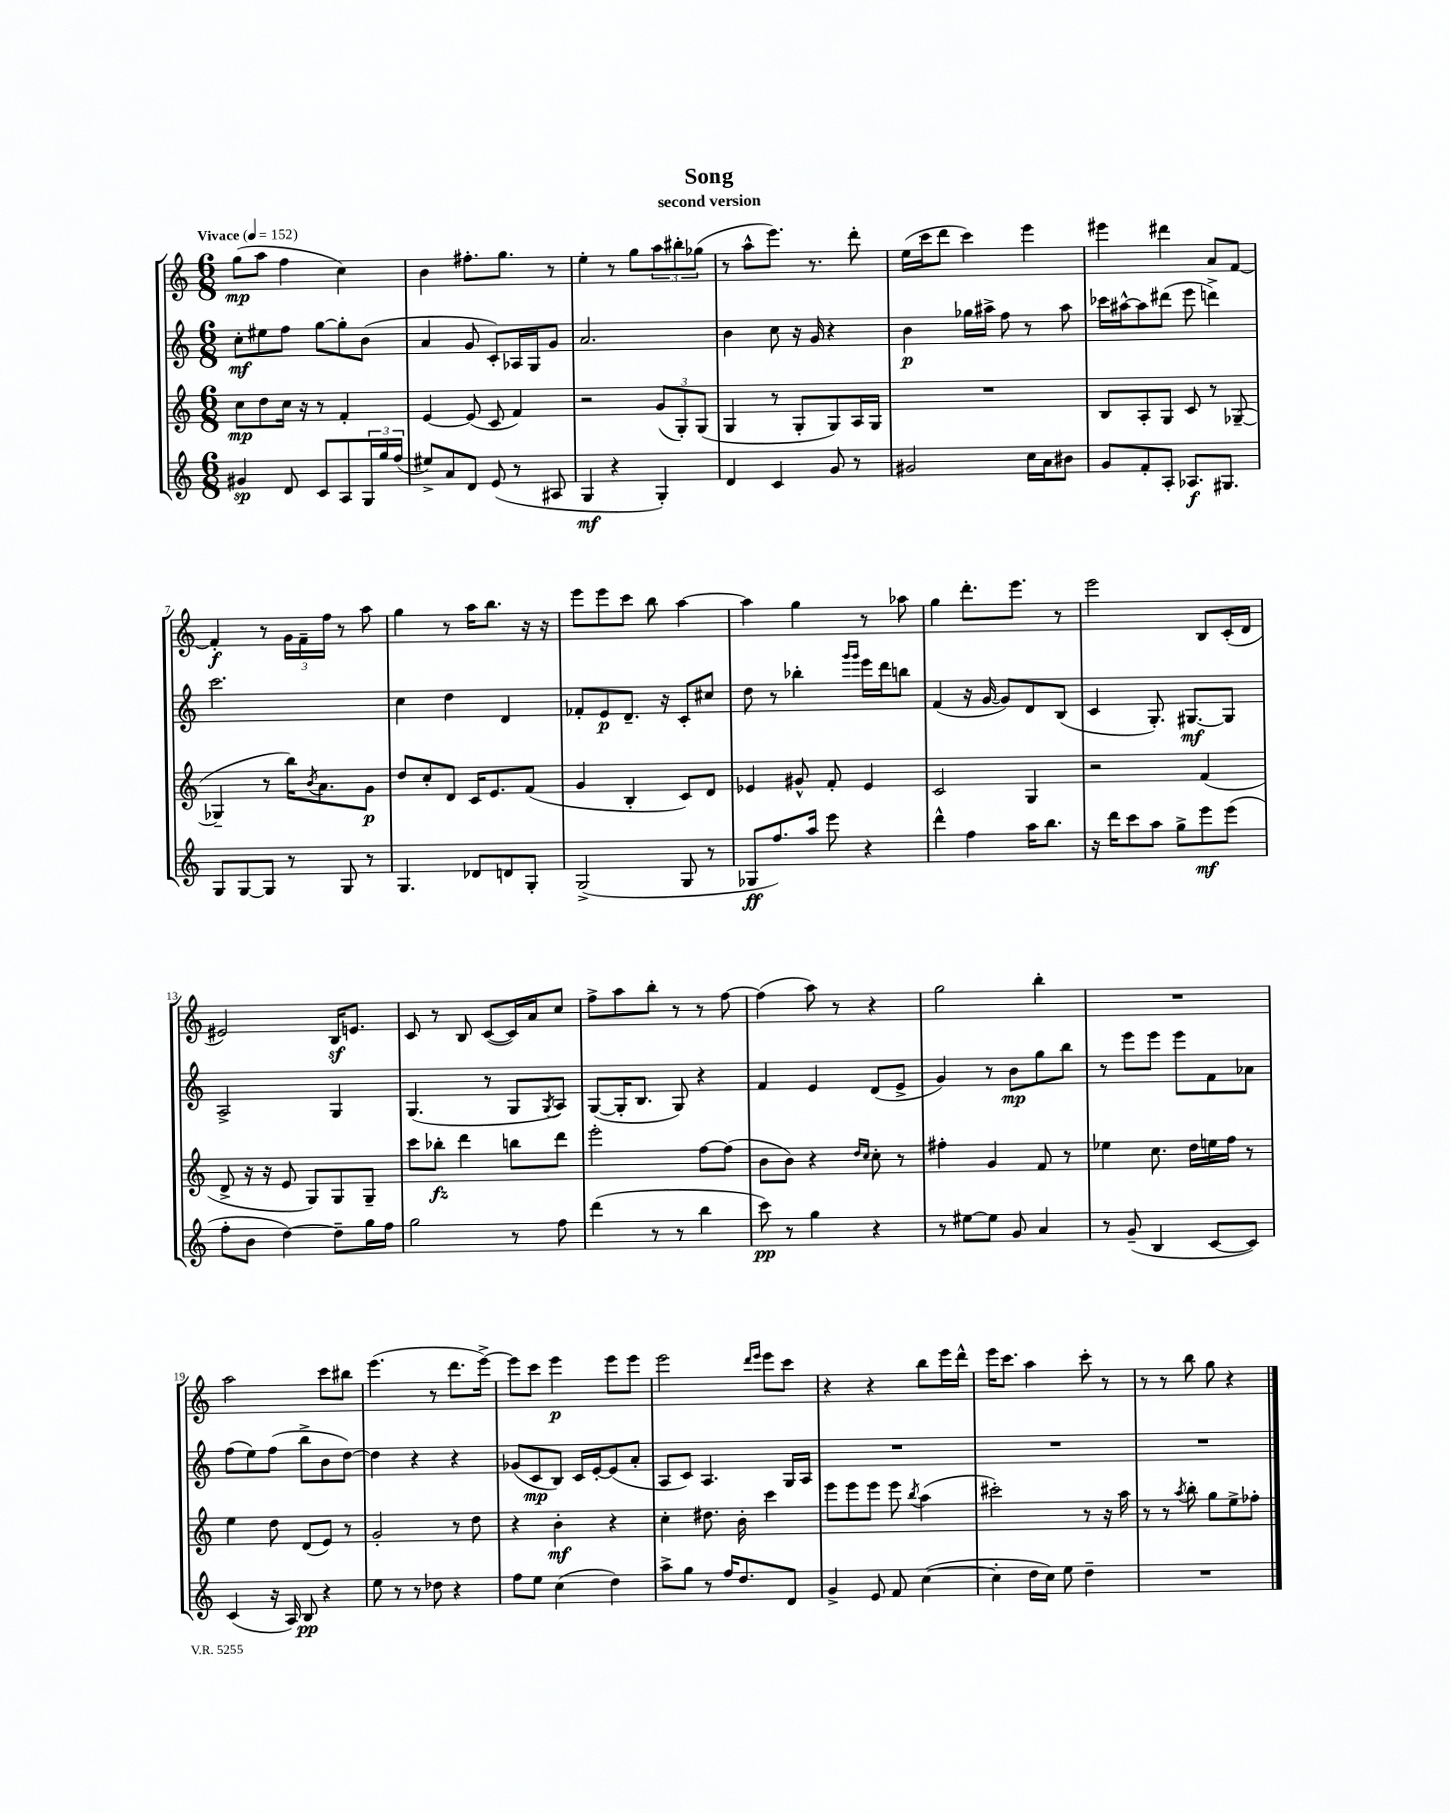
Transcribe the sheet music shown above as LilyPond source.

\header { title = "Song" subtitle = "second version" }
<<
\new StaffGroup <<
\new Staff = "s0" {
    \clef treble \key c \major \numericTimeSignature \time 6/8 \tempo "Vivace" 4 = 152
    g''8\mp( a''8 f''4 c''4) |
    b'4 fis''8.-. g''8. r8 |
    e''4-. r8 g''8 \tuplet 3/2 { a''8 bis''8-. ges''8( } |
    r8 a''8-^ e'''8.) r8. d'''8-. |
    e''16( c'''16 d'''8 c'''4) e'''4 |
    eis'''4 dis'''4 a'8 f'8~ |
    f'4-.\f r8 \tuplet 3/2 { g'16 f'16-- f''16 } r8 a''8 |
    g''4 r8 a''16 b''8. r16 r16 |
    e'''8 e'''8 c'''8 b''8 a''4~ |
    a''4 g''4 r8 aes''8 |
    g''4 d'''8.-. e'''8. r8 |
    e'''2 b8 c'16-.( d'16 |
    eis'2) b16\sf e'8. |
    c'8 r8 b8 c'8~( c'16) a'16 c''8 |
    f''8-> a''8 b''8-. r8 r8 f''8~ |
    f''4( a''8) r8 r4 |
    g''2 b''4-. |
    R2. |
    a''2 c'''8 bis''8 |
    e'''4.( r8 d'''8. e'''16~->) |
    e'''8 c'''8 e'''4\p e'''8 e'''8 |
    e'''2 \grace { d'''16 e'''16 } e'''8 c'''8 |
    r4 r4 b''8 e'''16 d'''16-^ |
    e'''16 c'''8. a''4 c'''8-. r8 |
    r8 r8 b''8 g''8 r4 \bar "|." |
}
\new Staff = "s1" {
    \clef treble \key c \major \numericTimeSignature \time 6/8
    c''8-.\mf eis''8 f''8 g''8~ g''8-. b'8( |
    a'4 g'8 c'8-.) aes16 g16 g'8 |
    a'2. |
    b'4 c''8 r16 g'16 r4 |
    b'4\p ges''16 ais''16-> f''8 r8 ais''8 |
    ces'''16 ais''16~-^ ais''8 dis'''8( e'''8 d'''4->) |
    c'''2. |
    c''4 d''4 d'4 |
    fes'8-. e'8\p d'8.-- r16 c'8-. cis''8 |
    d''8 r8 bes''4-. \grace { g'''16 g'''16 } e'''16 d'''16 b''8 |
    f'4( r16 g'16~ g'8) d'8 b8( |
    c'4 g8.-.) gis8.~\mf gis8 |
    a2-> g4 |
    g4.( r8 g8 \acciaccatura { g8 } a8) |
    g8~( g16-. b8. g8) r4 |
    f'4 e'4 d'8( e'8-> |
    g'4) r8 b'8\mp g''8 b''8 |
    r8 e'''8 e'''8 e'''8 f'8 aes'8 |
    f''8( e''8) f''8( b''8-> b'8 d''8~) |
    d''4 r4 r4 |
    ges'8( c'8\mp b8) c'16 e'16~-. e'8( a'8-. |
    a8 c'8) a4. g16 a16 |
    R2. |
    R2. |
    R2. \bar "|." |
}
\new Staff = "s2" {
    \clef treble \key c \major \numericTimeSignature \time 6/8
    c''8\mp d''8 c''16 r16 r8 f'4-. |
    e'4~ e'8( c'8 f'4) |
    r2 \tuplet 3/2 { g'8( g8-.) g8( } |
    g4 r8 g8-. g8) a16 g16 |
    R2. |
    b8 a8-. g8 c'8 r8 ges8~--( |
    ges4-- r8 b''16) \acciaccatura { b'8 } a'8. g'8\p |
    d''8 c''8-. d'8 c'16 e'8. f'8( |
    g'4 b4-. c'8) d'8 |
    ees'4 gis'8-^ f'8-. ees'4 |
    c'2 g4 |
    r2 f'4( |
    d'8-> r16 r16 e'8 g8) g8 g8-- |
    c'''8 bes''8-.\fz d'''4 b''8 d'''8 |
    e'''2-. f''8~ f''8( |
    b'8 b'8) r4 \grace { d''16 c''16 } c''8-. r8 |
    fis''4-. g'4 f'8 r8 |
    ees''4 c''8. d''16 e''16 f''16 r8 |
    e''4 d''8 d'8( e'8) r8 |
    g'2-. r8 d''8 |
    r4 b'4-.\mf r4 |
    c''4-. dis''8. b'16-. c'''4 |
    e'''8 e'''8 e'''8 e'''8 \acciaccatura { b''8 } a''4( |
    cis'''2-.) r8 r16 a''16 |
    r8 r8 \acciaccatura { a''8 } b''8-. g''8 e''8-> fes''8-. \bar "|." |
}
\new Staff = "s3" {
    \clef treble \key c \major \numericTimeSignature \time 6/8
    gis'4\sp d'8 c'8 a8 \tuplet 3/2 { g16 g''16 f''16( } |
    eis''8->) a'8 d'8 e'8( r8 ais8 |
    g4\mf r4 g4-.) |
    d'4 c'4 g'8 r8 |
    gis'2 c''16 a'16 bis'8 |
    g'8 f'8-. a8-. aes8.\f gis8. |
    g8 g8~ g8 r8 g8 r8 |
    g4. des'8 d'8 g8-. |
    g2->( g8 r8 |
    ges8\ff f''8.) a''16 e'''8 r4 |
    d'''4-^ f''4 a''16 b''8. |
    r16 d'''16 c'''8 a''8 g''8-> e'''8\mf e'''8( |
    f''8-. b'8 d''4~) d''8-- g''16 f''16 |
    g''2 r8 f''8 |
    d'''4( r8 r8 b''4 |
    c'''8\pp) r8 g''4 r4 |
    r8 eis''8~ eis''8 g'8 a'4 |
    r8 g'8--( b4 c'8~ c'8) |
    c'4( r16 a16) b8\pp r4 |
    e''8 r8 r8 des''8 r4 |
    f''8 e''8 c''4( d''4) |
    a''8-> g''8 r8 f''16 d''8. d'8 |
    g'4-> e'8 f'8 c''4~( |
    c''4-. d''16 c''16) e''8 d''4-- |
    R2. \bar "|." |
}
>>
>>
